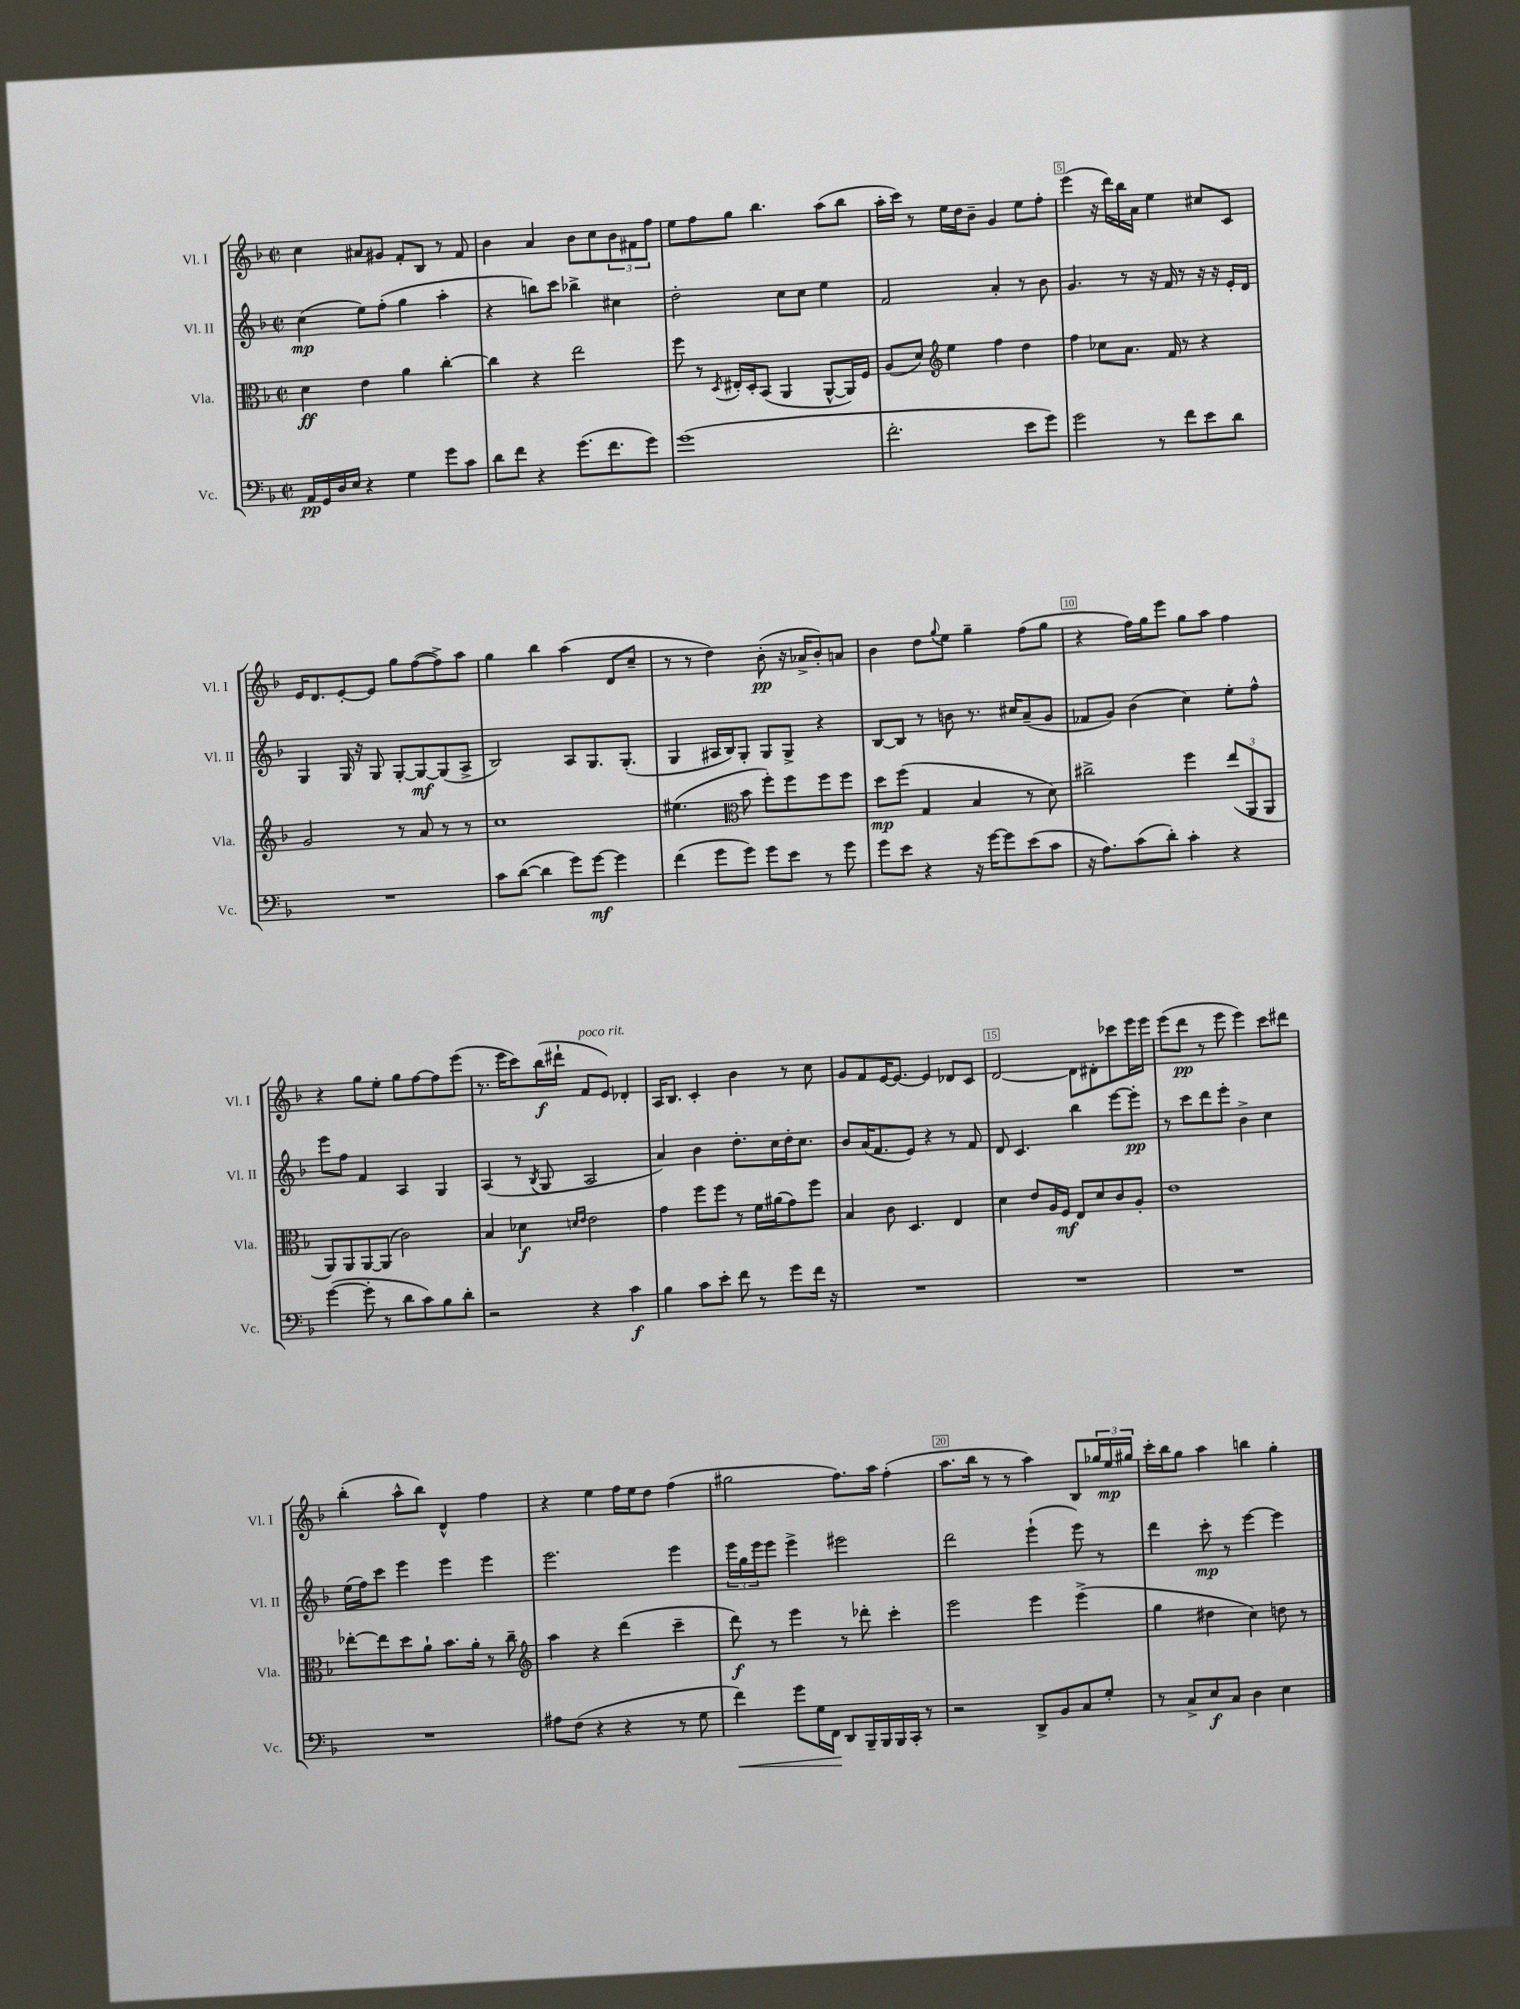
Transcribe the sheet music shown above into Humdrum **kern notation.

**kern	**dynam	**kern	**dynam	**kern	**dynam	**kern	**dynam
*part4	*part4	*part3	*part3	*part2	*part2	*part1	*part1
*staff4	*staff4	*staff3	*staff3	*staff2	*staff2	*staff1	*staff1
*I"Vc.	*	*I"Vla.	*	*I"Vl. II	*	*I"Vl. I	*
*I'Vc.	*	*I'Vla.	*	*I'Vl. II	*	*I'Vl. I	*
*clefF4	*	*clefC3	*	*clefG2	*	*clefG2	*
*k[b-]	*	*k[b-]	*	*k[b-]	*	*k[b-]	*
*M2/2	*	*M2/2	*	*M2/2	*	*M2/2	*
*met(c|)	*	*met(c|)	*	*met(c|)	*	*met(c|)	*
=1	=1	=1	=1	=1	=1	=1	=1
16AA/LL	pp	4d\	ff	(4cc\	mp	4cc\	.
16GG/	.	.	.	.	.	.	.
16D/	.	.	.	.	.	.	.
16E/JJ	.	.	.	.	.	.	.
4r	.	4e\	.	8ee\L)	.	8a#X/L	.
.	.	.	.	(8ff'\J	.	8g#X/J	.
4G\	.	4a\	.	4gg\	.	8f'/L	.
.	.	.	.	.	.	8B-/J	.
8g\L	.	[4cc'\	.	4aa'\	.	8r	.
8c\J	.	.	.	.	.	8f/	.
=2	=2	=2	=2	=2	=2	=2	=2
8d\L	.	4cc\]	.	4r	.	4b-\	.
8f\J	.	.	.	.	.	.	.
4r	.	4r	.	8bbn\L)	.	4a/	.
.	.	.	.	8ccc\J	.	.	.
(8.g\L	.	2ee\	.	4bb-X^\	.	8b-\L	.
.	.	.	.	.	.	8cc\	.
8.f\	.	.	.	.	.	.	.
.	.	.	.	4cc#X\	.	12b-\	.
.	.	.	.	.	.	12f#X\	.
8g\J)	.	.	.	.	.	.	.
.	.	.	.	.	.	12ff\J	.
=3	=3	=3	=3	=3	=3	=3	=3
(1g	.	8ff\	.	2dd'\	.	8ee\L	.
.	.	8r	.	.	.	8ff\	.
.	.	8qD/	.	.	.	.	.
.	.	16E#X'/LL	.	.	.	8gg\J	.
.	.	16D'/J	.	.	.	.	.
.	.	(8BB-/J	.	.	.	4.bb-\	.
.	.	4AA/	.	8cc\L	.	.	.
.	.	.	.	8cc\J	.	.	.
.	.	[8AA^^/L	.	4ee\	.	(8aa\L	.
.	.	16AA/L])	.	.	.	8bb-\J	.
.	.	16F/JJ	.	.	.	.	.
=4	=4	=4	=4	=4	=4	=4	=4
2.f'\	.	(8A/L	.	2f/	.	16aa'\LL	.
.	.	.	.	.	.	16ccc\JJ)	.
.	.	8d/J)	.	.	.	8r	.
*	*	*clefG2	*	*	*	*	*
.	.	4ee\	.	.	.	16ee\LL	.
.	.	.	.	.	.	16dd\J	.
.	.	.	.	.	.	8b-~\J	.
.	.	4ff\	.	4a'/	.	4g/	.
8e\L	.	4dd\	.	8r	.	8ee\L	.
8g\J)	.	.	.	8b-\	.	8ff'\J	.
=5	=5	=5	=5	=5	=5	=5	=5
2g\	.	4ff\	.	4.g/	.	(4eee\	.
.	.	8cc-X\L	.	.	.	16r	.
.	.	.	.	.	.	16ddd\LL)	.
.	.	8.a\J	.	8r	.	16bb-\	.
.	.	.	.	.	.	16a\JJ	.
8r	.	.	.	16r	.	4ee\	.
.	.	16f/	.	16f/	.	.	.
8f\L	.	8r	.	8r	.	.	.
8e\	.	4r	.	16r	.	8cc#X/L	.
.	.	.	.	16r	.	.	.
8d\J	.	.	.	16e'/LL	.	8c/J	.
.	.	.	.	16d/JJ	.	.	.
!!LO:LB:g=z
=6	=6	=6	=6	=6	=6	=6	=6
1r	.	2g/	.	4G/	.	16e/KL	.
.	.	.	.	.	.	8.d/	.
.	.	.	.	16G/	.	[8e'/	.
.	.	.	.	16r	.	.	.
.	.	.	.	8G/	.	8e/J]	.
.	.	8r	.	[8G'/L	.	8gg\L	.
.	.	8a/	.	8G/_	mf	([8ff\	.
.	.	8r	.	(8G/]	.	8ff^\])	.
.	.	8r	.	8A^/J	.	8aa\J	.
=7	=7	=7	=7	=7	=7	=7	=7
8c\L	.	1cc	.	2B-/)	.	4gg\	.
([8d\J	.	.	.	.	.	.	.
4d\]	.	.	.	.	.	4bb-\	.
8g\L)	.	.	.	8A/L	.	(4aa\	.
[8g\J	mf	.	.	8.G/	.	.	.
4g\]	.	.	.	.	.	8d/L	.
.	.	.	.	(8.G'/J	.	.	.
.	.	.	.	.	.	8cc~/J	.
=8	=8	=8	=8	=8	=8	=8	=8
(4f\	.	(4.ee#X\	.	4G/	.	8r	.
.	.	.	.	.	.	8r	.
8g\L	.	.	.	16A#X/LL	.	4dd\)	.
.	.	.	.	16B-/J)	.	.	.
*	*	*clefC3	*	*	*	*	*
8g\J)	.	8b-\	.	8G'/J	.	.	.
8g\L	.	8ff'\L)	.	8G/L	.	(8b-'\	pp
8e\J	.	8ff\	.	8G^/J	.	16r	.
.	.	.	.	.	.	16a-X^/KL	.
8r	.	8ff\	.	4r	.	8b-'/)	.
8g\	.	8ff\J	.	.	.	8an/J	.
=9	=9	=9	=9	=9	=9	=9	=9
8g\L	.	8dd\L	mp	[8B-/L	.	4b-\	.
8e\J	.	(8ff\J	.	8B-/J]	.	.	.
4r	.	4G/	.	8r	.	8dd\L	.
.	.	.	.	.	.	8qqgg/	.
.	.	.	.	8bn\	.	8ee\J	.
16r	.	4B-/	.	8.r	.	4gg~\	.
[16g\KL	.	.	.	.	.	.	.
8g\]	.	.	.	.	.	.	.
.	.	.	.	16cc#X/KL	.	.	.
(8e\	.	8r	.	(8a~/	.	(8ff\L	.
8c\J	.	8d\)	.	8g/J	.	8gg\J	.
=10	=10	=10	=10	=10	=10	=10	=10
16r	.	2cc#X^\	.	8f-X/L	.	4r	.
8.A\L)	.	.	.	.	.	.	.
.	.	.	.	8g/J)	.	.	.
(8c\	.	.	.	(4b-\	.	16ff\LL)	.
.	.	.	.	.	.	16gg\J	.
8d'\J)	.	.	.	.	.	8eee\J	.
4c'\	.	4ff\	.	4cc\)	.	8gg\L	.
.	.	.	.	.	.	8aa\J	.
4r	.	(12ee/L	.	8ee'\L	.	4ff\	.
.	.	12AA/	.	.	.	.	.
.	.	.	.	8ff^^\J	.	.	.
.	.	12AA/J	.	.	.	.	.
!!LO:LB:g=z
=11	=11	=11	=11	=11	=11	=11	=11
([4g\	.	8AA/L)	.	8eee\L	.	4r	.
.	.	8AA/	.	8ff\J	.	.	.
8g'\]	.	[8AA/	.	4f/	.	8gg\L	.
8r	.	(8AA/J]	.	.	.	8ee'\J	.
8d\L	.	2c\)	.	4A/	.	8gg\L	.
8c\)	.	.	.	.	.	[8ff\	.
8B-\	.	.	.	4G/	.	8ff\]	.
8d'\J	.	.	.	.	.	(8eee\J	.
=12	=12	=12	=12	=12	=12	=12	=12
2r	.	4B-/	.	(4A/	.	8.r	.
.	.	.	.	.	.	16eee\KL	.
.	.	4d-X\	f	8r	.	8ccc\)	.
.	.	.	.	8qB-/	.	.	.
.	.	.	.	8G/	.	(16bb-\L	f
.	.	.	.	.	.	16ddd#X`\JJ	.
.	.	16qqdn/LL	.	.	.	.	.
.	.	16qqe/JJ	.	.	.	.	.
!	!	!	!	!	!	!LO:TX:a:i:t=poco rit.	!
4r	.	2e\	.	2A/	.	8f/L	.
.	.	.	.	.	.	8e/J)	.
4c\	f	.	.	.	.	4d-X'/	.
=13	=13	=13	=13	=13	=13	=13	=13
4B-\	.	4g\	.	4a/)	.	16A/KL	.
.	.	.	.	.	.	8.B-/J	.
8c\L	.	8ff\L	.	4b-\	.	4c'/	.
8e'\J	.	8ff\J	.	.	.	.	.
8f\	.	8r	.	8.dd'\L	.	4b-\	.
8r	.	16f\LL	.	.	.	.	.
.	.	(16a#X\J	.	16cc\L	.	.	.
8g\L	.	8g\)	.	16dd'\J	.	8r	.
.	.	.	.	8.cc\J	.	.	.
16f\Jk	.	8ff\J	.	.	.	8cc\	.
16r	.	.	.	.	.	.	.
=14	=14	=14	=14	=14	=14	=14	=14
1r	.	4B-/	.	8b-/L	.	8g/L	.
.	.	.	.	(16a/K	.	8f/	.
.	.	.	.	8.f/	.	.	.
.	.	8c\	.	.	.	[16e/K	.
.	.	.	.	.	.	8.e/J_	.
.	.	4.D/	.	8e/J)	.	.	.
.	.	.	.	4r	.	4e/]	.
.	.	4E/	.	8r	.	8d-X/L	.
.	.	.	.	8f/	.	8c/J	.
=15	=15	=15	=15	=15	=15	=15	=15
1r	.	4d\	.	8d/	.	[2d/	.
.	.	.	.	4.c/	.	.	.
.	.	8e/L	.	.	.	.	.
.	.	16A/L	.	.	.	.	.
.	.	16F/JJ	mf	.	.	.	.
.	.	8E/L	.	4bb-\	.	8d\L]	.
.	.	8d/	.	.	.	8d#X'\	.
.	.	8c/	.	[8eee\L	.	8ccc-X\	.
.	.	8A'/J	.	8eee'\J]	pp	16eee\L	.
.	.	.	.	.	.	16eee\JJ	.
=16	=16	=16	=16	=16	=16	=16	=16
1r	.	1e	.	8r	.	(8eee\L	.
.	.	.	.	8ccc\L	.	8ddd\J	pp
.	.	.	.	8ddd\	.	8r	.
.	.	.	.	8eee'\J	.	8eee\	.
.	.	.	.	4b-^\	.	4eee\)	.
.	.	.	.	4cc\	.	8ccc\L	.
.	.	.	.	.	.	8ddd#X\J	.
!!LO:LB:g=z
=17	=17	=17	=17	=17	=17	=17	=17
1r	.	[8ee-X'\L	.	(16ee\LL	.	(4bb-'\	.
.	.	.	.	16ff\J)	.	.	.
.	.	8ee-\]	.	8ccc\J	.	.	.
.	.	8dd\	.	4eee\	.	8aa^^\L	.
.	.	8a`\J	.	.	.	8bb-\J)	.
.	.	8.b-\L	.	4eee\	.	4d^^/	.
.	.	16a'\Jk	.	.	.	.	.
.	.	8r	.	4eee\	.	4ff\	.
.	.	8cc~\	.	.	.	.	.
=18	=18	=18	=18	=18	=18	=18	=18
*	*	*clefG2	*	*	*	*	*
8A#X\L	.	4aa\	.	2.eee\	.	4r	.
(8F\J	.	.	.	.	.	.	.
4r	.	4r	.	.	.	4ee\	.
4r	.	(4ddd\	.	.	.	16ff\LL	.
.	.	.	.	.	.	16ee\J	.
.	.	.	.	.	.	8dd\J	.
8r	.	4ccc~\	.	4eee\	.	(4ff\	.
8G\	.	.	.	.	.	.	.
=19	=19	=19	=19	=19	=19	=19	=19
!	!LO:HP:b	!	!	!	!	!	!
4f\)	<	8ddd\)	f	24eee\LL	.	2gg#X\	.
.	.	.	.	24gg\	.	.	.
.	.	.	.	24eee\J	.	.	.
.	.	8r	.	8eee\J	.	.	.
8g\L	.	4eee\	.	4eee^\	.	.	.
16G\L	.	.	.	.	.	.	.
16FF\JJ	.	.	.	.	.	.	.
8DD/L	[	8r	.	2eee#X\	.	8.ff\L)	.
16BBB-~/L	.	8ddd-X'\	.	.	.	.	.
16BBB-/	.	.	.	.	.	16aa\Jk	.
16BBB-/	.	4ccc'\	.	.	.	(4ff'\	.
16CC'/JJ	.	.	.	.	.	.	.
8r	.	.	.	.	.	.	.
=20	=20	=20	=20	=20	=20	=20	=20
2r	.	2eee\	.	2ddd\	.	8.aa\L	.
.	.	.	.	.	.	16bb-\Jk	.
.	.	.	.	.	.	8r	.
.	.	.	.	.	.	8r	.
8DD^/L	.	4eee\	.	(4eee`\	.	4aa\)	.
8BB-/	.	.	.	.	.	.	.
8C/	.	(4eee^\	.	8eee\)	.	8B-/L	.
8G'/J	.	.	.	8r	.	24gg-X/L	.
.	.	.	.	.	.	24ee/	mp
.	.	.	.	.	.	24gg#X/JJ	.
=21	=21	=21	=21	=21	=21	=21	=21
8r	.	4gg\	.	4ddd\	.	16ccc'\LL	.
.	.	.	.	.	.	16bb-\J	.
8C^/L	.	.	.	.	.	8gg\J	.
8E/	f	4dd#X\	.	8ccc'\	mp	4aa\	.
8C/J	.	.	.	8r	.	.	.
4D\	.	4cc\)	.	[4eee\	.	4bbn\	.
4E\	.	8ddn\	.	4eee\]	.	4gg'\	.
.	.	8r	.	.	.	.	.
==	==	==	==	==	==	==	==
*-	*-	*-	*-	*-	*-	*-	*-
